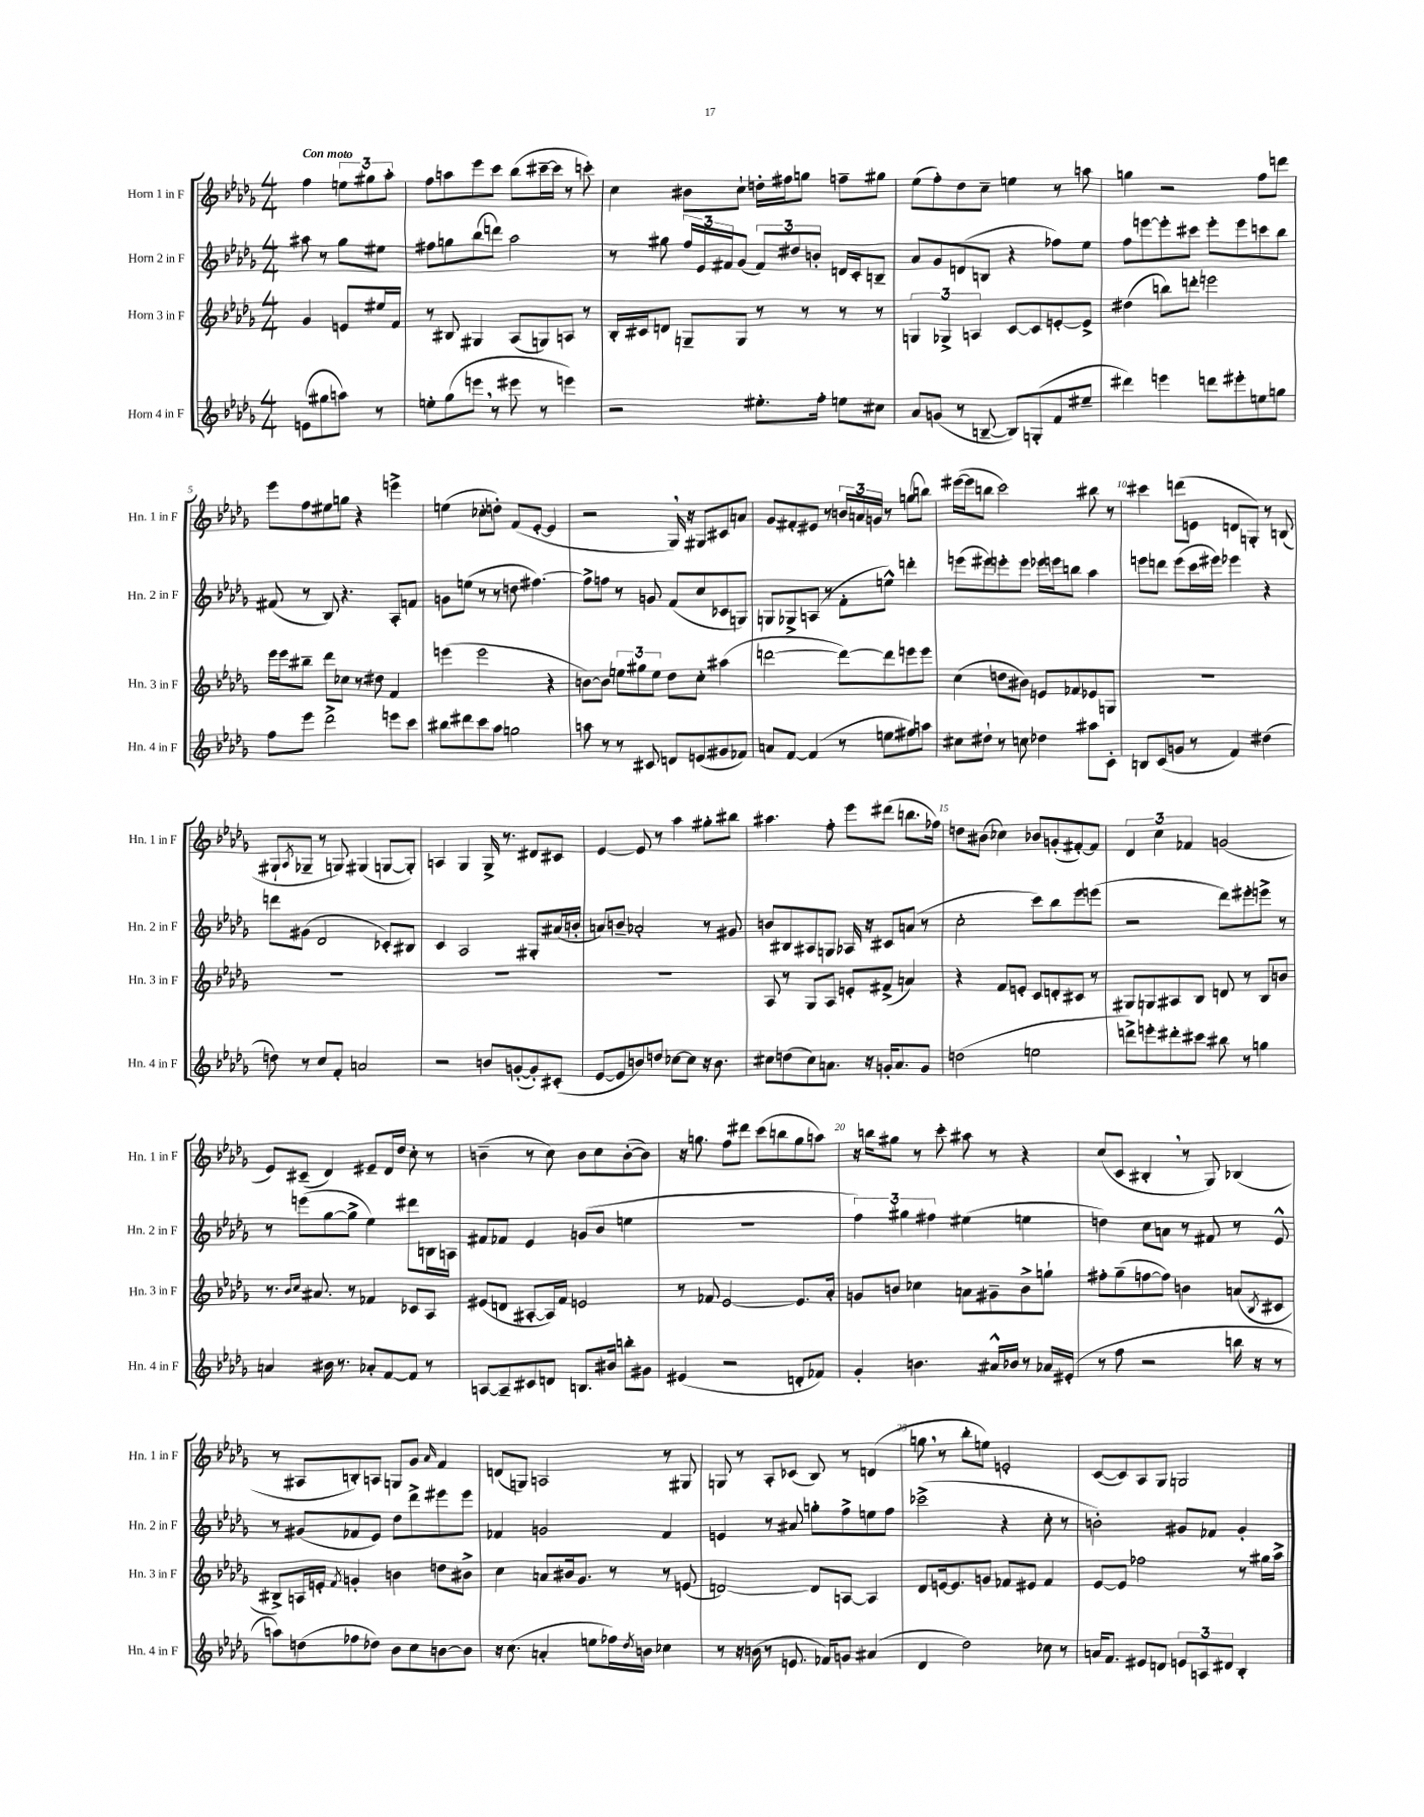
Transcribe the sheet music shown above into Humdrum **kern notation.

**kern	**kern	**kern	**kern
*part4	*part3	*part2	*part1
*staff4	*staff3	*staff2	*staff1
*I"Horn 4 in F	*I"Horn 3 in F	*I"Horn 2 in F	*I"Horn 1 in F
*I'Hn. 4 in F	*I'Hn. 3 in F	*I'Hn. 2 in F	*I'Hn. 1 in F
*clefG2	*clefG2	*clefG2	*clefG2
*k[b-e-a-d-g-]	*k[b-e-a-d-g-]	*k[b-e-a-d-g-]	*k[b-e-a-d-g-]
*M4/4	*M4/4	*M4/4	*M4/4
=	=	=	=
!	!	!	!LO:TX:a:B:t=Con moto
(8en\L	4g-/	8aa#X\	4ff\
8gg#X\	.	8r	.
8aan\J)	8en/L	8gg-\L	12een\L
.	.	.	12gg#X\
8r	16ee#X/L	8ee#X\J	.
.	.	.	12aa-'\J
.	16f/JJ	.	.
=1	=1	=1	=1
8een'\L	8r	8ff#X\L	8ff\L
(8gg-\	8B#X/	8ggn\	8aan\
8eeen,\J	4G#X/	(8bb-\	8eee-\
8r	.	8dddn\J)	8ccc\J
8eee#X\	(8A-/L	2aa-\	(8bb-\L
8r	8Gn/)	.	[16ccc#X~\L
.	.	.	16ccc#\JJ]
4eeen\)	8An/J	.	8r
.	8r	.	8cccn'\)
=2	=2	=2	=2
2r	16B-'/LL	8r	4cc\
.	16c#X/J	.	.
.	8dn/J	8gg#X\	.
.	8Gn~/L	24ff/LL	8b#X\L
.	.	24e-/	.
.	.	24f#X/J	.
.	8G/J	(8g-/J	8cc`\J
8.ee#X'\L	8r	12f#/L)	16ddn'\LL
.	.	.	16ff#X\J
.	.	12dd#X/	.
.	8r	.	8ggn\J
.	.	12bn'/J	.
16ff'\Jk	.	.	.
8een\L	8r	16dn/LL	8ffn~\L
.	.	16c'/J	.
8cc#X\J	8r	8Bn~/J	8gg#X\J
=3	=3	=3	=3
8a-/L	6Gn/	8a-/L	(8ee-\L
(8gn/J	.	8g-/	8ff'\)
.	6G-X^/	.	.
8r	.	(8dn/	8dd-\
.	6An/	.	.
[8Bn~/	.	8Bn/J	8cc~\J
8B/L])	[8c/L	4r	4een\
(8Gn'/	8c/]	.	.
8f/	[8en'/	8ff-X\L)	8r
8ee#X~/J	8e^/J]	8ee-\J	8aan\
=4	=4	=4	=4
4ddd#X\)	(4dd#X\	8ff\L	4ggn\
.	.	[8eeen\	.
4eeen\	8bbn\L)	8eee'\]	2r
.	8dddn'\J	8ccc#X\J	.
8dddn\L	2eeen\	8eee'\L	.
8eee#X'\	.	8eee\	.
8een\	.	8cccn\	8ff\L
8ggn\J	.	8bb-\J	8dddn\J
!!LO:LB:g=z
=5	=5	=5	=5
8ff\L	16eee-\LL	(8f#X/	8eee-\L
.	16eee-\J	.	.
8eee-\J	8bb#X~\J	8r	8ff\
2ddd-^\	8ddd-\L	8B-/)	8ee#X\
.	8cc-X\J	4.r	8ggn\J
.	8r	.	4r
.	8dd#X\	.	.
8eeen\L	4f/	8A-'/L	4eeen^\
8ccc\J	.	8fn/J	.
=6	=6	=6	=6
8bb#X\L	(4eeen\	8gn\L	(4een\
8ddd#X\	.	(8een\J	.
8ccc\	2eee\	8r	8cc-X'\L
8aa-\J	.	8r	8ddn'\J)
2ggn\	.	8ddn\	(8f/L
.	.	[4.ff#X\)	[8e-'/J
.	4r	.	4e-/]
=7	=7	=7	=7
8aan\	[8bn\L)	8ff#^\L]	2r
8r	8b\J]	8ffn\J	.
8r	12een\L	8r	.
.	12gg#X\	.	.
8c#X/	.	8gn/	.
.	12ee\J	.	.
8dn/L	8dd-\L	(8f/L	16G-,/)
.	.	.	16r
(8en/	8cc'\J	8cc/	8G#X/L
8g#X/	(4aa#X\	8c-X/	8c#X/
8f-X/J)	.	8Gn/J)	8an/J
=8	=8	=8	=8
8an/L	[2dddn\	8Gn/L	8g-/L
[8f/J	.	8G-X^/	8f#X'/
(4f/]	.	(8An/J	8e#X/J
.	.	8r	8r
8r	8ddd\L_)	8f'\L	24bn/LL
.	.	.	24an/
.	.	.	24gn/JJ
8een\L	8ddd\]	8een^^\J)	8r
8ff#X\)	8eeen\	4dddn'\	(8ggn\L
8aan\J	8eee\J	.	8bbn\J)
=9	=9	=9	=9
8cc#X\L	(4cc\	(8eeen\L	([16eee#X\LL
.	.	.	16eee#\J]
8dd#X`\J	.	8eee#X\)	8bbn\J
8r	8ddn\L	8eeen'\	2ccc\)
8ccn\	8b#X\J)	8eee\J	.
4dd-X\	8en/L	16eee-X\LL	.
.	.	16eeen\J	.
.	8f-X/	8bbn\J	.
8aa#X\L	8e-X/	4aa-\	8bb#X\
8c'\J	8Gn/J	.	8r
=10	=10	=10	=10
8Bn/L	1r	8eeen\L	4ccc#X\
(8c/	.	8dddn\J	.
8gn/J	.	(8eee\L	(8dddn\L
8r	.	16ccc\L	8en\J
.	.	16eee#X\JJ)	.
4f/)	.	4eee-X\	8dn/L
.	.	.	8Gn'/J)
(4dd#X\	.	4r	8r
.	.	.	(8Bn/
!!LO:LB:g=z
=11	=11	=11	=11
8ddn\)	1r	8dddn\L	8G#X`/L
.	.	.	8qA-/
8r	.	(8g#X\J	8G-X~/J
8cc/L	.	2d-/	8r
8f'/J	.	.	8Gn/)
2an/	.	.	(4G#X/
.	.	8c-X'/L)	[8Gn/L
.	.	8B#X/J	8G'/J])
=12	=12	=12	=12
2r	1r	4c/	4An/
.	.	2A-/	4G-/
8bn/L	.	.	16G-^/
.	.	.	8.r
([8gn'/	.	.	.
8g'/])	.	8G#X'/L	8d#X/L
(8c#X'/J	.	(16a#X/L	8c#X/J
.	.	16bn'/JJ	.
=13	=13	=13	=13
[8e-/L	1r	8an/L)	[4e-/
8e-/]	.	8bn~/J	.
8bn/)	.	2a-X'/	8e-/]
8ddn/J	.	.	8r
[8cc-X\L	.	.	4aa-\
8cc-\J]	.	.	.
16r	.	8r	8gg#X'\L
8.b\	.	.	.
.	.	8g#X/	8bb#X\J
=14	=14	=14	=14
8cc#X\L	8A-/	8bn/L	4.aa#X\
(8ddn\	8r	8B#X/	.
8cc#\)	8G-/L	8A#X/	.
8.an\J	8A-/J	8Gn/J	8ff'\
.	8en'/L	16A-X/	8eee-\L
16r	.	16r	.
16gn'/KL	(8f#X^/J	8c#X/L	(8ddd#X\J
8.a/	.	.	.
.	4an/)	(8an/J	8.bbn\L
8g/J	.	8r	.
.	.	.	16ff-X\Jk)
=15	=15	=15	=15
(2ddn\	4r	2cc'\	8ddn\L
.	.	.	(8b#X\J
.	8f/L	.	4cc-X\)
.	8en'/J	.	.
2een\	8c/L	8ccc\L)	8b-X/L
.	8dn'/	8bb-\	(8gn'/
.	8c#X/J	8eee-\	[8f#X'/)
.	8r	(8eeen\J	8f#/J]
=16	=16	=16	=16
8dddn^\L)	8G#X/L	2r	6d-/
8eeen'\	8Gn/	.	.
.	.	.	6cc\
8ddd#X'\	8A#X/	.	.
.	.	.	6f-X/
8ccc#X\J	8B-/J	.	.
8bb#X\	8dn/	8ddd-\L)	(2gn/
8r	8r	8eee#X'\	.
4ggn\	8B-/L	8eeen^\J	.
.	8bn/J	8r	.
!!LO:LB:g=z
=17	=17	=17	=17
4an/	8.r	8r	8e-/L)
.	.	(8eeen\L	(8c#X~/J
.	16qqb-/LL	.	.
.	16qqcc/JJ	.	.
.	8.a#X/	.	.
16b#X\	.	[8gg-\	4d-/)
8.r	.	.	.
.	8r	8gg-^\J]	.
8a-X'/L	4f-X/	4ee-\)	8e#X~/L
[8f/	.	.	16d-/L
.	.	.	16dd-/JJ
8f/J]	8c-X/L	8ddd#X\L	8cc'\
8r	8A-/J	16Bn\L	8r
.	.	16An\JJ	.
=18	=18	=18	=18
[8An/L	(8e#X/L	8f#X/L	(4bn~\
8A~/]	8dn/J	8f-X/J	.
8c#X/	[8A#X'/L	4e-/	8r
8dn/J	16A#/L])	.	8cc\)
.	16f/JJ	.	.
8.Bn/L	2en/	(8gn/L	8b\L
.	.	8b-/J	8cc\
16b#X/Jk	.	.	.
8bbn'\L	.	4een\	([8b'\
8g#X\J	.	.	8b\J])
=19	=19	=19	=19
(4e#X/	8r	1r	16r
.	.	.	8.ggn\
.	8f-X/	.	.
2r	[2e-/	.	8ff\L
.	.	.	8ddd#X\J
.	.	.	(8ccc\L
.	.	.	8bbn\
8dn'/L	8.e-/L]	.	8gg\
8f-X/J)	.	.	8aan\J)
.	16a-'/Jk	.	.
=20	=20	=20	=20
4g-'/	8gn/L	6ff\)	16r
.	.	.	16bbn\KL
.	8bn/J	.	8gg#X\J
.	.	6gg#X\	.
4.bn\	4cc-X\	.	8r
.	.	6ff#X\	.
.	.	.	8ccc'\
.	8an\L	(4ee#X\	8aa#X\
16a#X^^/LL	8g#X~\	.	8r
16b-X/JJ	.	.	.
8r	8b^\	4een\	4r
16a-X/LL	8ggn`\J	.	.
(16e#X'/JJ	.	.	.
=21	=21	=21	=21
8r	8ff#X'\L	4ddn\)	(8cc/L
8ff\	(8gg-~\	.	8c/J
2r	[8ffn\	8cc\L	4B#X',/
.	8ff\J])	8an\J	.
.	4bn\	8r	8r
.	.	8f#X/	8G-/)
16bbn\	(8an/L	8r	(4B-X/
16r	.	.	.
.	8qB-/	.	.
8r	8c#X/J	8e-^^/	.
!!LO:LB:g=z
=22	=22	=22	=22
8aan\L)	8B#X^/L)	8r	8r
(8ddn\	16An/L	(8g#X/L	8A#X/L
.	16en'/JJ	.	.
.	8qf/	.	.
8ff-X\	4gn'/	8f-X/	8Bn'/)
8dd-X\J)	.	8e-/J)	8An/J
8b-\L	4bn\	8dd-\L	8Gn/L
8cc\	.	8ddd-^\	8g-/J
.	.	.	16qqa-/
[8bn\	8ddn\L	8eee#X\	4f/
8b\J]	8b#X^\J	8eee#\J	.
=23	=23	=23	=23
16r	4cc\	4f-X/	(8dn/L
(8.cc\	.	.	.
.	.	.	8Gn/J)
4an'/	8an/L	2gn/	2An/
.	16b#X/k	.	.
.	8.g-/J	.	.
8een\L	.	.	.
16ff-X\L)	8r	.	.
8qdd-/	.	.	.
16bn\JJ	.	.	.
4cc-X\	8r	4f-/	8r
.	(8en/	.	8G#X/
=24	=24	=24	=24
8r	[2dn/)	4en/	8Gn/
16r	.	.	8r
(16bn\	.	.	.
8r	.	8r	8A-'/L
8.en/	.	8a#X/	(8c-X/J
.	8d/L]	8ggn'\L	8B-/)
16f-X/KL)	.	.	.
8gn/J	[8An/J	8ff^\	8r
(4a#X/	4A/]	8een\	(4dn/
.	.	8ff\J	.
=25	=25	=25	=25
4d-/	8d-/L	(2ccc-X^\	8ggn,\
.	[16en/k	.	8r
.	8.e/]	.	.
2dd-\)	.	.	8bb-'\L
.	8gn/J	.	8een\J)
.	8f-X/L	4r	2en'/
.	8e#X/J	.	.
8cc-X\	4f-/	8cc'\	.
8r	.	8r	.
=26	=26	=26	=26
16an/KL	[8e-/L	2bn'\)	([8c/L
8.f/J	.	.	.
.	8e-/J]	.	8c/])
8e#X/L	2ff-X\	.	8A-/
8dn/J	.	.	8G-/J
12en/L	.	8g#X/L	2Gn/
12An/	.	.	.
.	.	8f-X/J	.
12d#X/J	.	.	.
4B-'/	8r	4g#'/	.
.	16gg#X\LL	.	.
.	16aa-^\JJ	.	.
==	==	==	==
*-	*-	*-	*-
